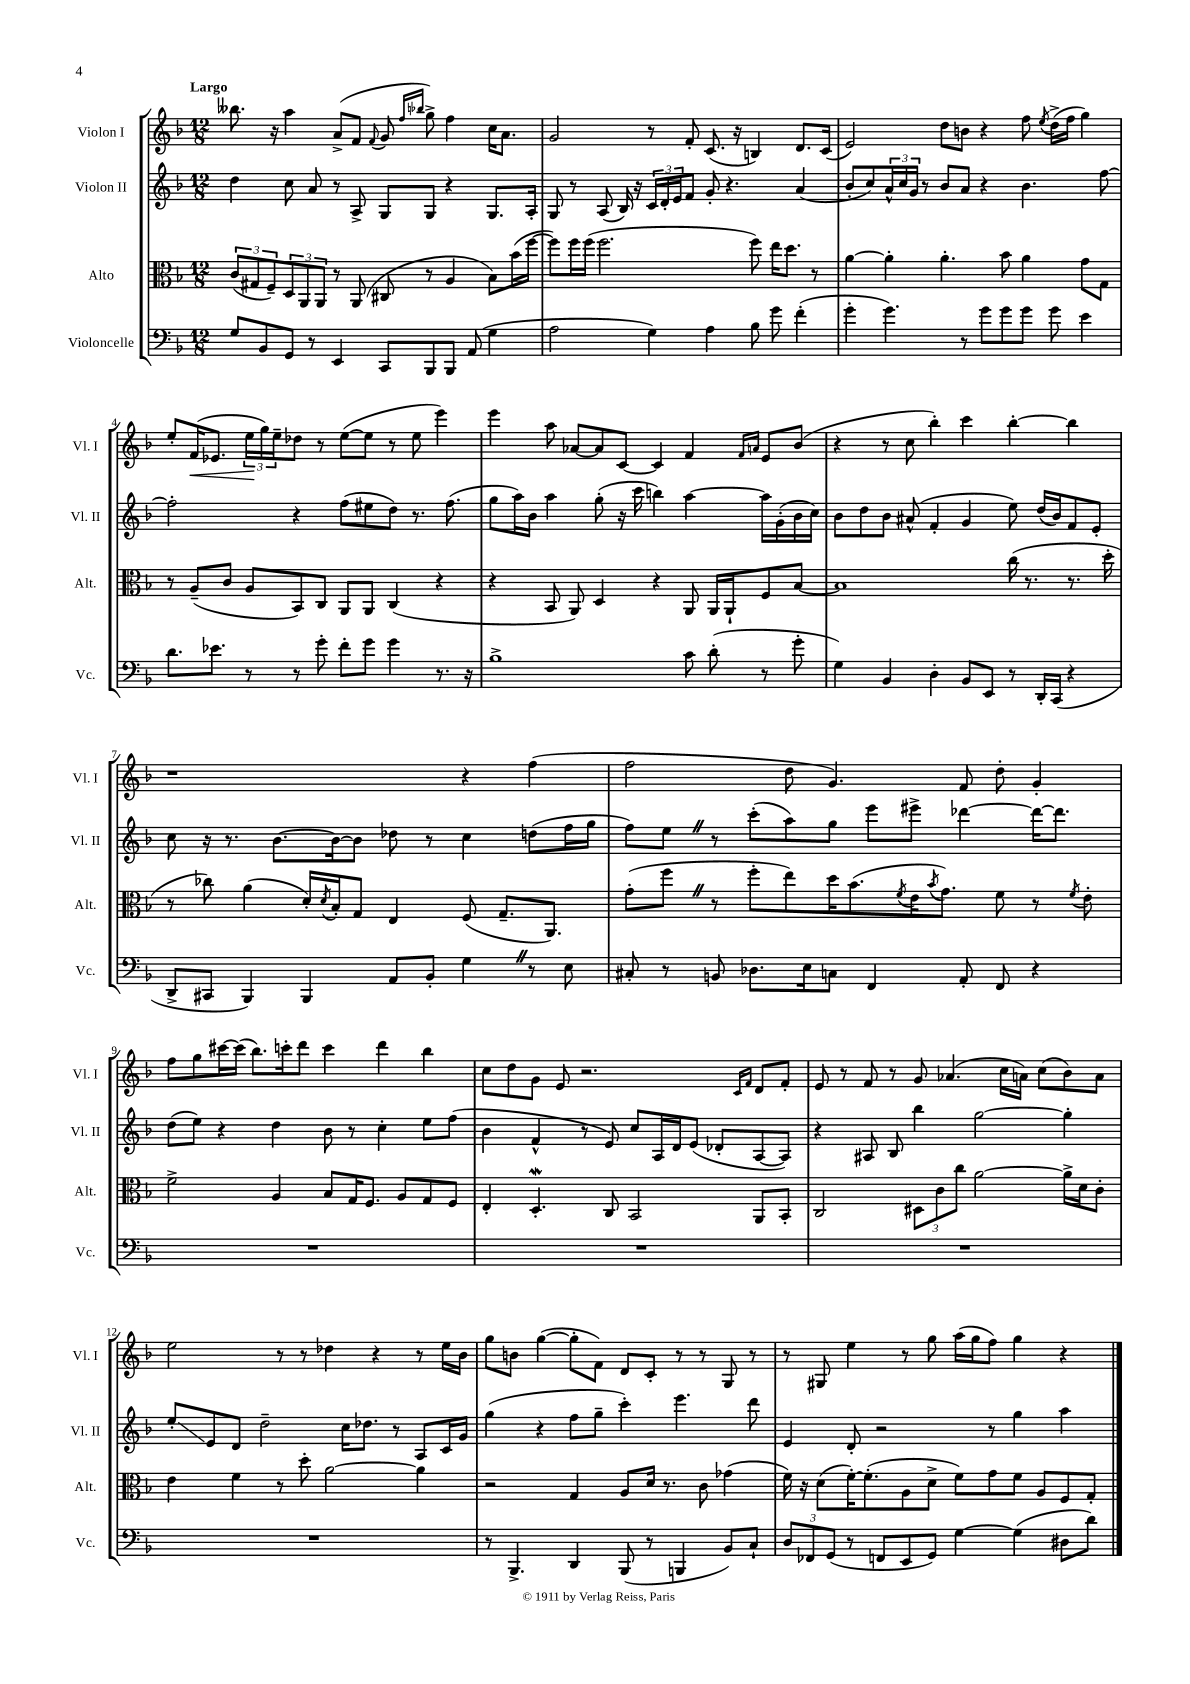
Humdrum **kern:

**kern	**kern	**kern	**kern
*staff4	*staff3	*staff2	*staff1
*clefF4	*clefC3	*clefG2	*clefG2
*k[b-]	*k[b-]	*k[b-]	*k[b-]
*M12/8	*M12/8	*M12/8	*M12/8
8G	(12c	4dd	8.bb--
.	12G#	.	.
8BB-	.	.	.
.	12F~)	.	.
.	.	.	16r
8GG	12D	8cc	4aa
.	12AA	.	.
8r	.	8a	.
.	12AA	.	.
4EE	8r	8r	(8a^
.	(8AA	8A^	8f
.	.	.	8qqf
8CC	8C#	8G	8g
.	.	.	16qqff
.	.	.	16qqbb-
8BBB-	8r	8G	8gg^)
8BBB-	4A	4r	4ff
(8AA	.	.	.
4G	8B-)	8.G	16cc
.	.	.	8.a
.	(16b-	.	.
.	[16ff	16A'	.
=	=	=	=
2A	8ff])	8G	2g
.	16ff	8r	.
.	(16ff	.	.
.	2.ff	(8A	.
.	.	16B-)	.
.	.	16r	.
4G)	.	24c	8r
.	.	24d'	.
.	.	24e	.
.	.	8f	8f'
4A	.	8g'	(8.c
.	.	4.r	.
.	.	.	16r
8B-	8ff)	.	4B)
8g	16ee	.	.
.	8.dd	.	.
(4f'	.	(4a	8.d
.	8r	.	.
.	.	.	(16c
=	=	=	=
4g'	[4a	8b-'	2e)
.	.	8cc)	.
4.g)	4a']	24a^^	.
.	.	24cc	.
.	.	24g	.
.	.	8r	.
.	4.a'	8b-	8dd
8r	.	8a	8b
8g	.	4r	4r
8g	8b-	.	.
8g	4a	4.b-	8ff
.	.	.	8qee
8g	.	.	(16dd^
.	.	.	16ff
4e	8g	.	4gg)
.	8G	[8ff	.
=	=	=	=
8.d	8r	2ff']	8ee'
.	(8A~	.	(16f
8.e-	.	.	8.e-
.	8c	.	.
8r	8A	.	24ee
.	.	.	24gg)
.	.	.	24ee~
8r	8BB-)	4r	8dd-
8g'	8C	.	8r
8f'	8AA	(8ff	([8ee
8g	8AA	8ee#	8ee]
4g	(4C	8dd)	8r
.	.	8.r	8ee
8.r	4r	.	4eee)
.	.	(8.ff	.
16r	.	.	.
=	=	=	=
1B-^	4r	8gg	4eee
.	.	16aa)	.
.	.	16b-	.
.	8BB-	4aa	8aa
.	8AA)	.	[8a-
.	4D	(8gg'	8a-]
.	.	16r	[8c
.	.	16ccc	.
.	4r	4bb)	4c]
8c	8AA	[4aa	4f
(8d'	16AA	.	.
.	16AA`	.	.
.	.	.	16qqf
.	.	.	16qqa
8r	8F	16aa]	8e
.	.	(16g'	.
8g'	[8B-	16b-	(8b-
.	.	16cc)	.
=	=	=	=
4G)	1B-]	8b-	4r
.	.	8dd	.
4BB-	.	8b-	8r
.	.	(8a#^^	8cc
4D'	.	4f'	4bb-')
8BB-	.	4g	4ccc
8EE	.	.	.
8r	(16cc	8ee)	[4bb-'
.	8.r	.	.
16DD'	.	(16dd	.
(16CC	.	16b-)	.
4r	8.r	8f	4bb-]
.	.	8e'	.
.	16dd'	.	.
=	=	=	=
8DD^	8r	8cc	1r
8CC#	8cc-)	16r	.
.	.	8.r	.
4BBB-)	(4a	.	.
.	.	[8.b-	.
4BBB-	16d')	.	.
.	8qd	.	.
.	16B-'	16b-_	.
.	8G	8b-]	.
8AA	4E	8dd-	.
8BB-'	.	8r	.
4G	(8F	4cc	4r
.	8.G~	.	.
8r	.	(8dd	(4ff
.	8.AA)	.	.
8E	.	16ff	.
.	.	16gg	.
=	=	=	=
8C#'	(8g'	8ff)	2ff
8r	8ff	8ee	.
8BB	8r	8r	.
8.D-	8ff'	(8ccc'	.
.	8ee)	8aa)	8dd
16E	.	.	.
8C	16dd	8gg	4.g)
.	(8.b-	.	.
4FF	.	8eee	.
.	8qf	.	.
.	16e	8eee#^	.
.	8qb-	.	.
.	8.g)	.	.
8AA'	.	[4ddd-	8f
8FF	8f	.	8dd'
4r	8r	16ddd-_	4g'
.	.	8.ddd-]	.
.	8qf	.	.
.	8e'	.	.
=	=	=	=
1.r	2f^	(8dd	8ff
.	.	8ee)	8gg
.	.	4r	[16ccc#
.	.	.	(16ccc#]
.	.	.	8.bb-)
.	4A	4dd	.
.	.	.	16ccc'
.	.	.	8ddd
.	8B-	8b-	4ccc
.	16G	8r	.
.	8.F	.	.
.	.	4cc'	4ddd
.	8A	.	.
.	8G	8ee	4bb-
.	8F	(8ff	.
=	=	=	=
1.r	4E'	4b-	8cc
.	.	.	8dd
.	4.D'	4f^^	8g
.	.	.	8e
.	.	8r	2.r
.	8C	8e)	.
.	2BB-	8cc	.
.	.	16A	.
.	.	16d	.
.	.	(8e	.
.	.	8d-'	.
.	.	.	16qqc
.	.	.	16qqf
.	8AA	[8A	8d
.	8BB-'	8A])	8f'
=	=	=	=
1.r	2C	4r	8e
.	.	.	8r
.	.	8A#	8f
.	.	8B-	8r
.	12D#	4bb-	8g
.	12c	.	.
.	.	.	(4.a-
.	12cc	.	.
.	[2a	[2gg	.
.	.	.	16cc
.	.	.	16a)
.	.	.	(8cc
.	16a^]	4gg']	8b-)
.	16d	.	.
.	8c'	.	8a
=	=	=	=
1.r	4e	8ee'	2ee
.	.	8e	.
.	4f	8d	.
.	.	2dd~	.
.	8r	.	8r
.	8dd'	.	8r
.	[2a	.	4dd-
.	.	16cc	.
.	.	8.dd-	.
.	.	.	4r
.	.	8r	.
.	4a]	8A	8r
.	.	16c	16ee
.	.	16g	16b-
=	=	=	=
8r	2r	(4gg	8gg
4.BBB-^	.	.	8b
.	.	4r	([4gg
4DD	4G	8ff	8gg']
.	.	8gg~	8f)
(8BBB-	8A	4ccc')	8d
8r	16d	.	8c'
.	8.r	.	.
4BBB	.	4.eee	8r
.	8c	.	8r
8BB-)	(4g-	.	8G
8C`	.	8ddd	8r
=	=	=	=
12D	16f)	4e	8r
.	16r	.	.
12FF-	.	.	.
.	(8d	.	8G#
(12GG	.	.	.
8r	[16f')	8d'	4ee
.	(8.f']	.	.
8FF	.	2r	.
8EE	8A	.	8r
8GG)	8d^	.	8gg
[4G	8f)	.	(16aa
.	.	.	16gg
.	8g	8r	8ff)
(4G]	8f	4gg	4gg
.	8A	.	.
8D#	8F	4aa	4r
8d)	8G'	.	.
==	==	==	==
*-	*-	*-	*-
